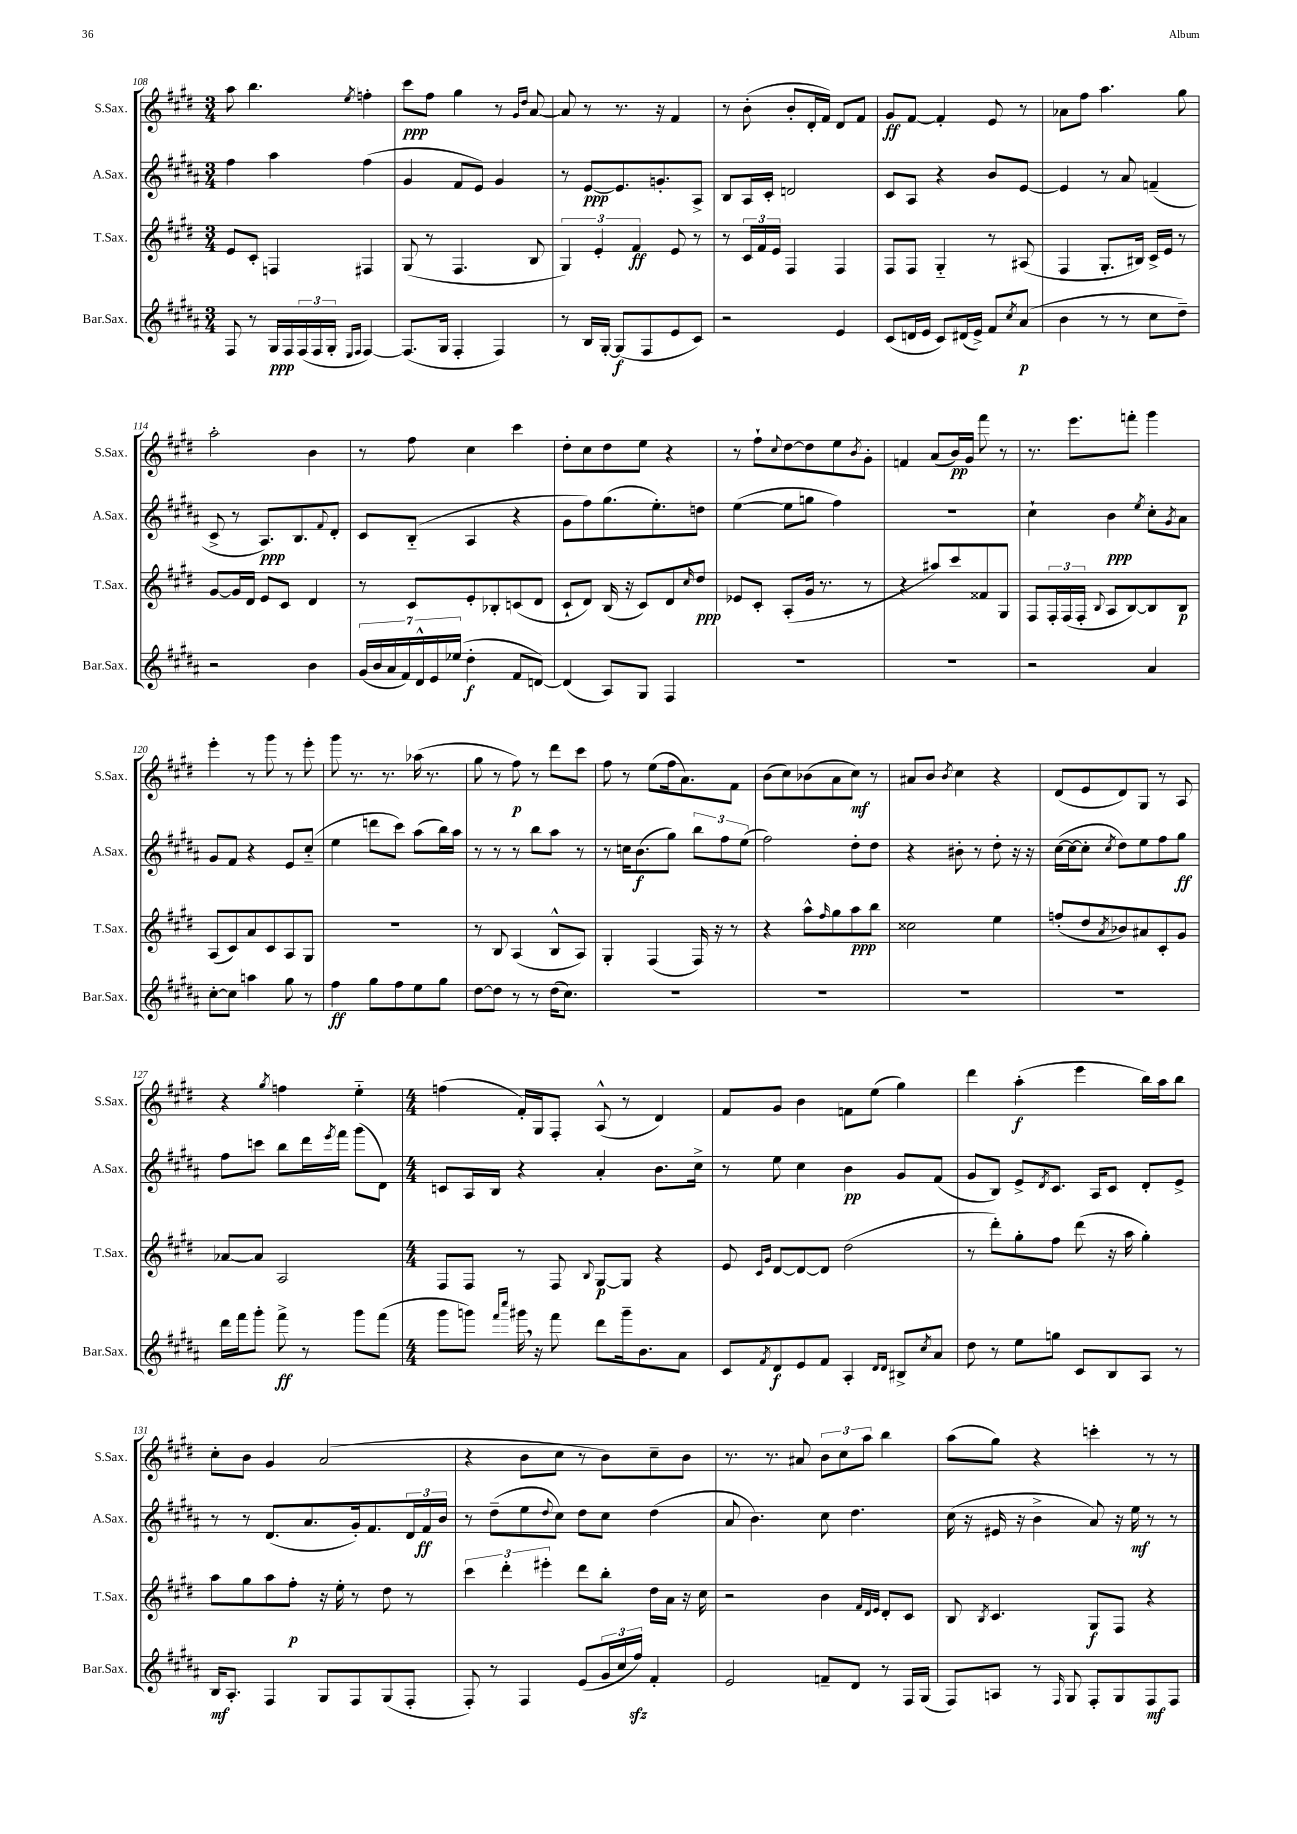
<<
\new StaffGroup <<
\new Staff = "s0" \with { instrumentName = "S.Sax." shortInstrumentName = "S.Sax." } {
    \clef treble \key e \major \numericTimeSignature \time 3/4
    a''8 b''4. \acciaccatura { e''8 } f''4-. |
    cis'''8\ppp fis''8 gis''4 r8 \grace { gis'16 dis''16 } a'8~ |
    a'8 r8 r8. r16 fis'4 |
    r8 b'8-.( b'8-. dis'16-. fis'16) dis'8 fis'8 |
    gis'8\ff fis'8~ fis'4-. e'8 r8 |
    aes'8 fis''8 a''4. gis''8 |
    a''2-. b'4 |
    r8 fis''8 cis''4 cis'''4 |
    dis''8-. cis''8 dis''8 e''8 r4 |
    r8 fis''8-! \appoggiatura { cis''8 } dis''8~ dis''8 e''8 \acciaccatura { b'8 } gis'8-. |
    f'4 a'8( b'16\pp) gis'16 fis'''8 r8 |
    r8. e'''8. f'''8-. gis'''4 |
    e'''4-. r8 gis'''8 r8 e'''8-. |
    gis'''8 r8. r8. aes''16( r8. |
    gis''8 r8 fis''8\p) r8 dis'''8 cis'''8 |
    fis''8 r8 e''8( fis''16 a'8.) fis'8 |
    b'8( cis''8) bes'8( a'8 cis''8\mf) r8 |
    ais'8 b'8 \acciaccatura { b'8 } cis''4 r4 |
    dis'8( e'8 dis'8) gis8 r8 a8 |
    r4 \acciaccatura { gis''8 } f''4 e''4-_ |
    \numericTimeSignature \time 4/4 f''4( fis'16-.) gis16 fis8-. a8-^( r8 dis'4) |
    fis'8 gis'8 b'4 f'8 e''8( gis''4) |
    dis'''4 a''4-.\f( e'''4 b''16) a''16 b''8 |
    cis''8-. b'8 gis'4 a'2( |
    r4 b'8 cis''8 r8 b'8) cis''8-- b'8 |
    r8. r8. ais'8 \tuplet 3/2 { b'8 cis''8 a''8 } b''4 |
    a''8( gis''8) r4 c'''4-. r8 r8 \bar "|." |
}
\new Staff = "s1" \with { instrumentName = "A.Sax." shortInstrumentName = "A.Sax." } {
    \clef treble \key b \major \numericTimeSignature \time 3/4
    fis''4 ais''4 fis''4( |
    gis'4 fis'8 e'8) gis'4 |
    r8 e'8~\ppp e'8. g'8.-. ais8-> |
    b8 ais16 cis'16-. d'2 |
    cis'8 ais8 r4 b'8 e'8~ |
    e'4 r8 ais'8 f'4--( |
    cis'8-> r8 ais8.\ppp) b8. \appoggiatura { fis'8 } dis'8-. |
    cis'8 b8-_( ais4 r4 |
    gis'8 fis''8) gis''8.( e''8.-.) d''8 |
    e''4~( e''8 g''8 fis''4) |
    R2. |
    cis''4-! b'4\ppp \acciaccatura { e''8 } cis''8-. \acciaccatura { gis'8 } ais'8 |
    gis'8 fis'8 r4 e'8 cis''8-_( |
    e''4 d'''8 cis'''8) ais''8( b''16) ais''16 |
    r8 r8 r8 b''8 ais''8 r8 |
    r8 c''16 b'8.\f( gis''8) \tuplet 3/2 { b''8 fis''8 e''8( } |
    fis''2) dis''8-. dis''8 |
    r4 bis'8-. r8 dis''8-. r16 r16 |
    cis''16~( cis''16~ cis''8-. \acciaccatura { cis''8 } dis''8) e''8 fis''8 gis''8\ff |
    fis''8 c'''8 b''8 dis'''16 \acciaccatura { e'''8 } fis'''16 gis'''8( dis'8) |
    \numericTimeSignature \time 4/4 c'8 ais16 b16 r4 ais'4-. b'8. cis''16-> |
    r8 e''8 cis''4 b'4\pp gis'8 fis'8( |
    gis'8 b8) e'8-> \acciaccatura { dis'8 } cis'8. ais16 cis'8 dis'8-. e'8-> |
    r8 r8 dis'8.( ais'8. gis'16-.) fis'8. \tuplet 3/2 { dis'16 fis'16\ff b'16 } |
    r8 dis''8--( e''8 \appoggiatura { dis''8 } cis''8) dis''8 cis''8 dis''4( |
    ais'8 b'4.) cis''8 dis''4. |
    cis''16( r16 eis'16 r16 b'4-> ais'8) r16 e''16\mf r8 r8 \bar "|." |
}
\new Staff = "s2" \with { instrumentName = "T.Sax." shortInstrumentName = "T.Sax." } {
    \clef treble \key e \major \numericTimeSignature \time 3/4
    e'8 cis'8-. f4 fis4 |
    gis8( r8 fis4. b8 |
    \tuplet 3/2 { gis4) e'4-. fis'4\ff } e'8 r8 |
    r8 \tuplet 3/2 { cis'16 fis'16 e'16 } fis4 fis4 |
    fis8 fis8 gis4-_ r8 ais8( |
    fis4 gis8.-. bis16) cis'16-> e'16 r8 |
    gis'8~ gis'16 dis'16 e'8 cis'8 dis'4 |
    r8 cis'8 e'8-. bes8-. c'8( dis'8 |
    cis'8-! dis'8) b16( r16 cis'8) dis'8 \grace { cis''16 } dis''8\ppp |
    ees'8 cis'8-. a8-.( gis'16 r8. r8 |
    r4 ais''8) cis'''8 fisis'8 gis8 |
    fis8 \tuplet 3/2 { fis16-. fis16( fis16-. } \appoggiatura { b8 } a8 b8~) b8 b8\p |
    a8( cis'8) a'8 cis'8 a8 gis8 |
    R2. |
    r8 b8 a4( b8-^ a8) |
    gis4-. fis4( fis16) r16 r8 |
    r4 a''8-^ \grace { fis''16 } gis''8 a''8\ppp b''8 |
    cisis''2 e''4 |
    f''8-.( dis''8 \acciaccatura { a'8 } bes'8) ais'8 cis'8-. gis'8 |
    aes'8~ aes'8 a2 |
    \numericTimeSignature \time 4/4 fis8 fis8 r8 fis8 \appoggiatura { b8 } gis8~\p gis8 r4 |
    e'8 \grace { cis'16 gis'16 } dis'8~ dis'8~ dis'8 dis''2( |
    r8 dis'''8-.) gis''8-. fis''8 dis'''8( r16 a''16 gis''4-.) |
    a''8 gis''8 a''8 fis''8-.\p r16 e''16-. r8 dis''8 r8 |
    \tuplet 3/2 { cis'''4 dis'''4-. eis'''4-. } dis'''8 b''8-. dis''16 a'16 r16 cis''16 |
    r2 b'4 \grace { fis'32 dis'32 e'32 } dis'8-. cis'8 |
    b8 \acciaccatura { b8 } cis'4. gis8\f fis8 r4 \bar "|." |
}
\new Staff = "s3" \with { instrumentName = "Bar.Sax." shortInstrumentName = "Bar.Sax." } {
    \clef treble \key b \major \numericTimeSignature \time 3/4
    fis8 r8 gis16\ppp fis16 \tuplet 3/2 { fis16( fis16 gis16-. } \grace { e16 fis16 } fis4~) |
    fis8.( gis16 fis4-. fis4) |
    r8 b16 gis16~-. gis8\f( fis8 e'8 cis'8) |
    r2 e'4 |
    cis'8( d'16 e'16 cis'8) dis'16( e'16->) fis'8 \acciaccatura { cis''8 } ais'8\p( |
    b'4 r8 r8 cis''8 dis''8--) |
    r2 b'4 |
    \tuplet 7/4 { gis'16( b'16 ais'16 fis'16) dis'16-^ e'16 ees''16( } dis''4-.\f fis'8 d'8~) |
    d'4( ais8) gis8 fis4 |
    R2. |
    R2. |
    r2 ais'4 |
    cis''8~-. cis''8 a''4 gis''8 r8 |
    fis''4\ff gis''8 fis''8 e''8 gis''8 |
    dis''8~ dis''8 r8 r8 dis''16( cis''8.) |
    R2. |
    R2. |
    R2. |
    R2. |
    dis'''16 fis'''16 gis'''8-. fis'''8->\ff r8 gis'''8 fis'''8( |
    \numericTimeSignature \time 4/4 gis'''8 g'''8) \grace { fis'''16 cis''''16 } gis'''16 \breathe r16 fis'''8 dis'''8 gis'''16-- b'8. ais'8 |
    cis'8 \acciaccatura { fis'8 } dis'8\f e'8 fis'8 ais4-. \grace { dis'16 dis'16 } bis8-> \acciaccatura { cis''8 } ais'8 |
    dis''8 r8 e''8 g''8 cis'8 b8 ais8 r8 |
    b16\mf ais8.-. fis4 gis8 fis8 gis8( fis8-. |
    fis8-.) r8 fis4 e'8( \tuplet 3/2 { gis'16 cis''16 fis''16\sfz) } fis'4-. |
    e'2 f'8-- dis'8 r8 fis16 gis16( |
    fis8) a8 r8 \grace { fis16 } gis8 fis8-. gis8 fis8\mf fis8 \bar "|." |
}
>>
>>
\layout { \context { \Score currentBarNumber = #108 } }
